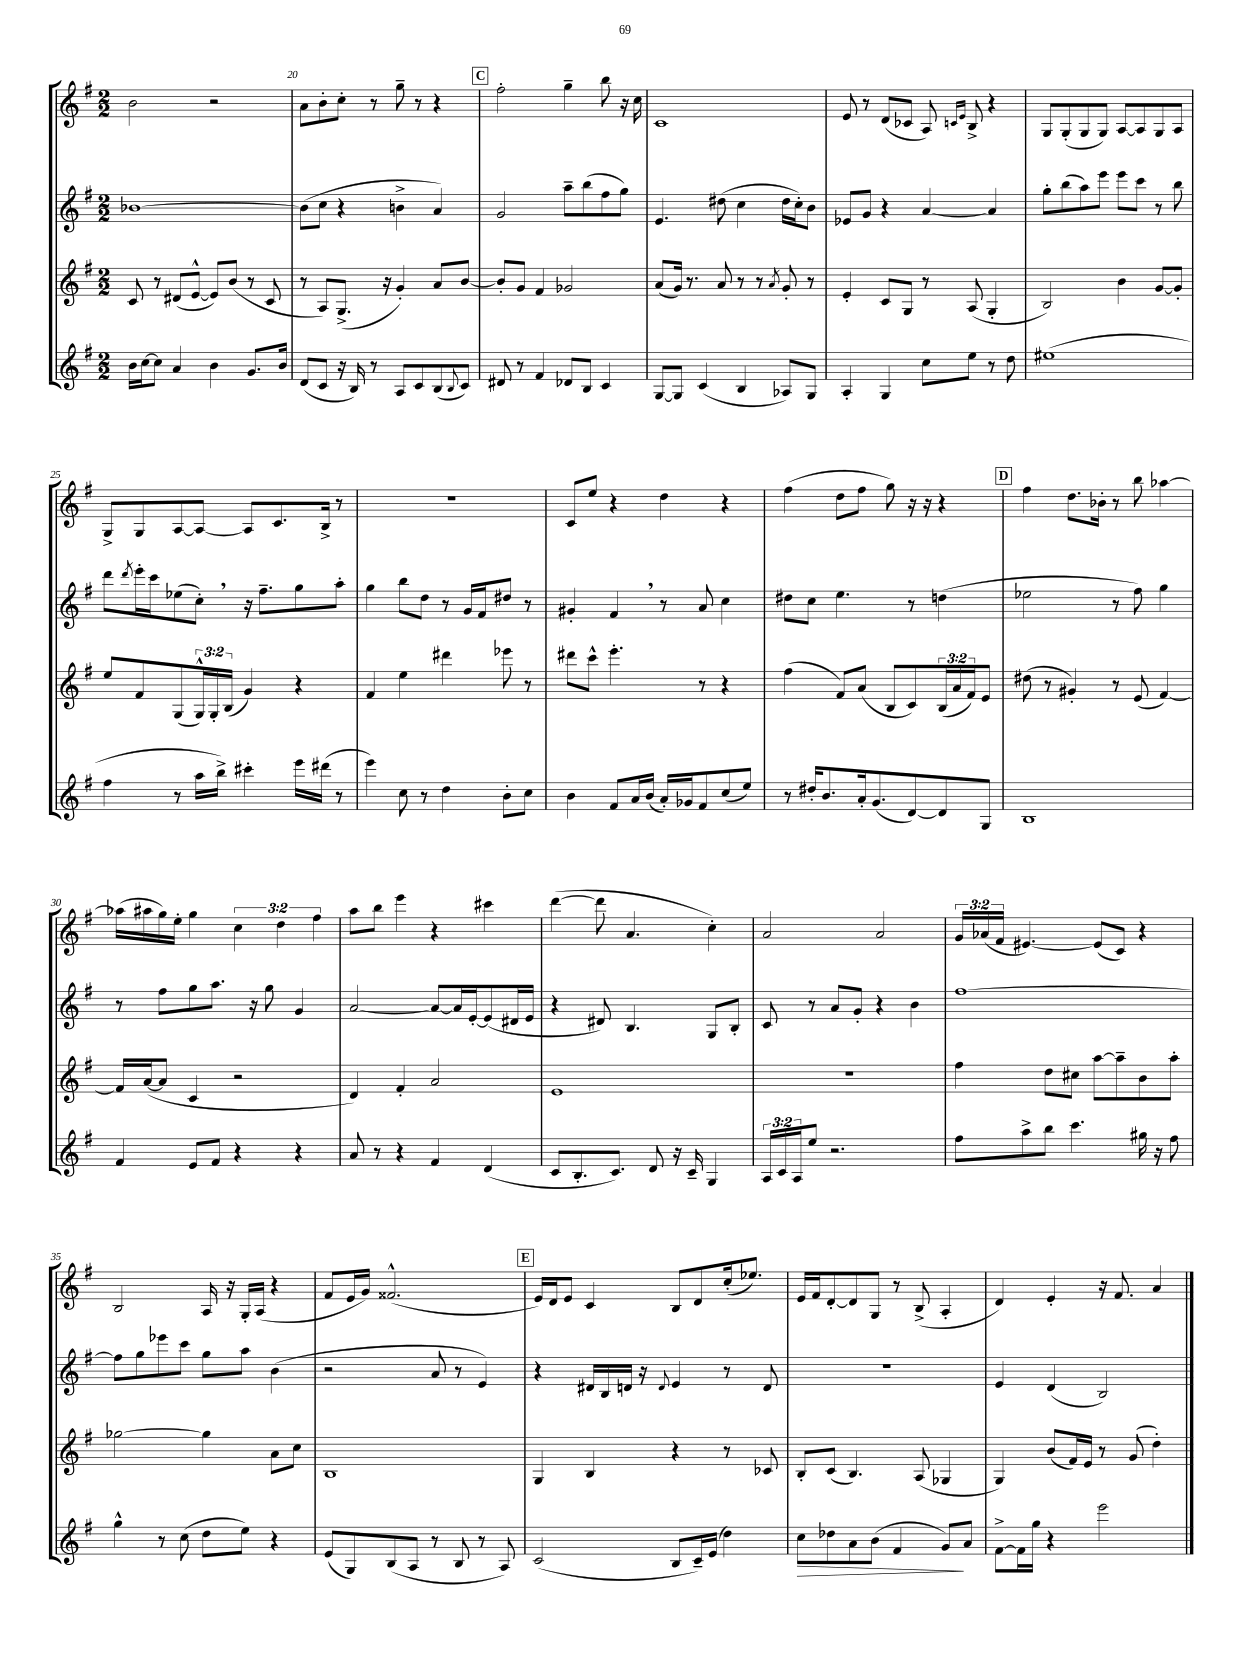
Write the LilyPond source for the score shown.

<<
\new StaffGroup <<
\new Staff = "s0" {
    \clef treble \key g \major \numericTimeSignature \time 2/2 \override Staff.TupletNumber.text = #tuplet-number::calc-fraction-text
    b'2 r2 |
    a'8 b'8-. c''8-. r8 g''8-- r8 r4 |
    \mark \markup { \box "C" } fis''2-. g''4-- b''8 r16 c''16 |
    c'1 |
    e'8 r8 d'8( ces'8 a8) \grace { c'16 e'16 } b8-> r4 |
    g8 g8-.( g8 g8) a8~ a8 g8 a8 |
    g8-> g8 a8~ a8~ a8 c'8. b16-> r8 |
    r1 |
    c'8 e''8 r4 d''4 r4 |
    fis''4( d''8 fis''8 g''8) r16 r16 r4 |
    \mark \markup { \box "D" } fis''4 d''8. bes'16-. r8 b''8 aes''4~ |
    aes''16( ais''16 g''16) e''16-. g''4 \tuplet 3/2 { c''4 d''4 fis''4 } |
    a''8 b''8 e'''4 r4 cis'''4 |
    d'''4~( d'''8 a'4. c''4-.) |
    a'2 a'2 |
    \tuplet 3/2 { g'16 aes'16( fis'16 } eis'4.~) eis'8( c'8) r4 |
    b2 a16 r16 g16-. a16( r4 |
    fis'8 e'16 g'16) fisis'2.-^( |
    \mark \markup { \box "E" } e'16) d'16 e'8 c'4 b8 d'8 c''16-.( ees''8.) |
    e'16 fis'16 d'8~-. d'8 g8 r8 b8->( a4-. |
    d'4) e'4-. r16 fis'8. a'4 \bar "|." |
}
\new Staff = "s1" {
    \clef treble \key g \major \numericTimeSignature \time 2/2
    bes'1~ |
    bes'8( c''8 r4 b'4-> a'4) |
    \mark \markup { \box "C" } g'2 a''8-- b''8( fis''8 g''8) |
    e'4. dis''8( c''4 dis''16 c''16-.) b'8 |
    ees'8 g'8 r4 a'4~ a'4 |
    g''8-. b''8( a''8) e'''8 e'''8 c'''8 r8 b''8 |
    d'''8 \acciaccatura { d'''8 } e'''16-. c'''16 ees''8( c''8-.) \breathe r16 fis''8.-- g''8 a''8-. |
    g''4 b''8 d''8 r8 g'16 fis'16 dis''8 r8 |
    gis'4-. fis'4 \breathe r8 a'8 c''4 |
    dis''8 c''8 e''4. r8 d''4( |
    \mark \markup { \box "D" } ees''2 r8 fis''8) g''4 |
    r8 fis''8 g''8 a''8. r16 g''8 g'4 |
    a'2~ a'8~ a'16 e'16~-. e'8( dis'16 e'16 |
    r4 dis'8) b4. g8 b8-. |
    c'8 r8 a'8 g'8-. r4 b'4 |
    fis''1~ |
    fis''8 g''8 ees'''8 c'''8 g''8 a''8 b'4( |
    r2 a'8 r8 e'4) |
    \mark \markup { \box "E" } r4 dis'16 b16 d'16 r16 \appoggiatura { d'8 } e'4 r8 d'8 |
    R1 |
    e'4 d'4( b2) \bar "|." |
}
\new Staff = "s2" {
    \clef treble \key g \major \numericTimeSignature \time 2/2 \override Staff.TupletNumber.text = #tuplet-number::calc-fraction-text
    c'8 r8 dis'8( e'8~-^ e'8) b'8( r8 c'8 |
    r8 a8) g8.->( r16 g'4-.) a'8 b'8~ |
    \mark \markup { \box "C" } b'8-. g'8 fis'4 ges'2 |
    a'8( g'16) r8. a'8 r8 r8 \acciaccatura { a'8 } g'8-. r8 |
    e'4-. c'8 g8 r8 a8( g4-. |
    b2) b'4 g'8~ g'8-. |
    e''8 fis'8 g8( \tuplet 3/2 { g16-^) g16-. b16( } g'4) r4 |
    fis'4 e''4 dis'''4 ees'''8 r8 |
    dis'''8 c'''8-^ e'''4.-. r8 r4 |
    fis''4( fis'8) a'8( b8 c'8) \tuplet 3/2 { b16( a'16 fis'16) } e'8 |
    \mark \markup { \box "D" } dis''8( r8 gis'4-.) r8 e'8( fis'4~) |
    fis'16 a'16~( a'8 c'4 r2 |
    d'4) fis'4-. a'2 |
    e'1 |
    R1 |
    fis''4 d''8 cis''8 a''8~ a''8-- b'8 a''8-. |
    ges''2~ ges''4 a'8 c''8 |
    b1 |
    \mark \markup { \box "E" } g4 b4 r4 r8 ces'8 |
    b8-. c'8( b4.) a8( ges4 |
    g4) b'8( fis'16) e'16 r8 g'8( d''4-.) \bar "|." |
}
\new Staff = "s3" {
    \clef treble \key g \major \numericTimeSignature \time 2/2 \override Staff.TupletNumber.text = #tuplet-number::calc-fraction-text
    b'16 c''16~ c''8 a'4 b'4 g'8. b'16 |
    d'8( c'8 r16 b16) r8 a8 c'8 b8( \appoggiatura { b8 } c'8) |
    \mark \markup { \box "C" } dis'8 r8 fis'4 des'8 b8 c'4 |
    g8~ g8 c'4( b4 aes8) g8 |
    a4-. g4 c''8 e''8 r8 d''8 |
    eis''1( |
    fis''4 r8 a''16 b''16->) cis'''4-. e'''16 dis'''16( r8 |
    e'''4) c''8 r8 d''4 b'8-. c''8 |
    b'4 fis'8 a'16 b'16( a'16-.) ges'16 fis'8 c''8( e''8) |
    r8 dis''16-. b'8. a'16-. g'8.( d'8~) d'8 g8 |
    \mark \markup { \box "D" } b1 |
    fis'4 e'8 fis'8 r4 r4 |
    a'8 r8 r4 fis'4 d'4( |
    c'8 b8.-. c'8.) d'8 r16 c'16-- g4 |
    \tuplet 3/2 { a16 c'16 a16 } e''8 r2. |
    fis''8 a''8-> b''8 c'''4. gis''16 r16 fis''8 |
    g''4-^ r8 c''8( d''8 e''8) r4 |
    e'8( g8) b8( a8 r8 b8 r8 a8) |
    \mark \markup { \box "E" } c'2( b8 c'16--) e'16( d''4) |
    c''8\> des''8 a'8 b'8( fis'4 g'8\!) a'8 |
    fis'8~-> fis'16 g''16 r4 e'''2 \bar "|." |
}
>>
>>
\layout { \context { \Score currentBarNumber = #19 \override BarNumber.break-visibility = ##(#f #t #t) barNumberVisibility = #(every-nth-bar-number-visible 5) } }
